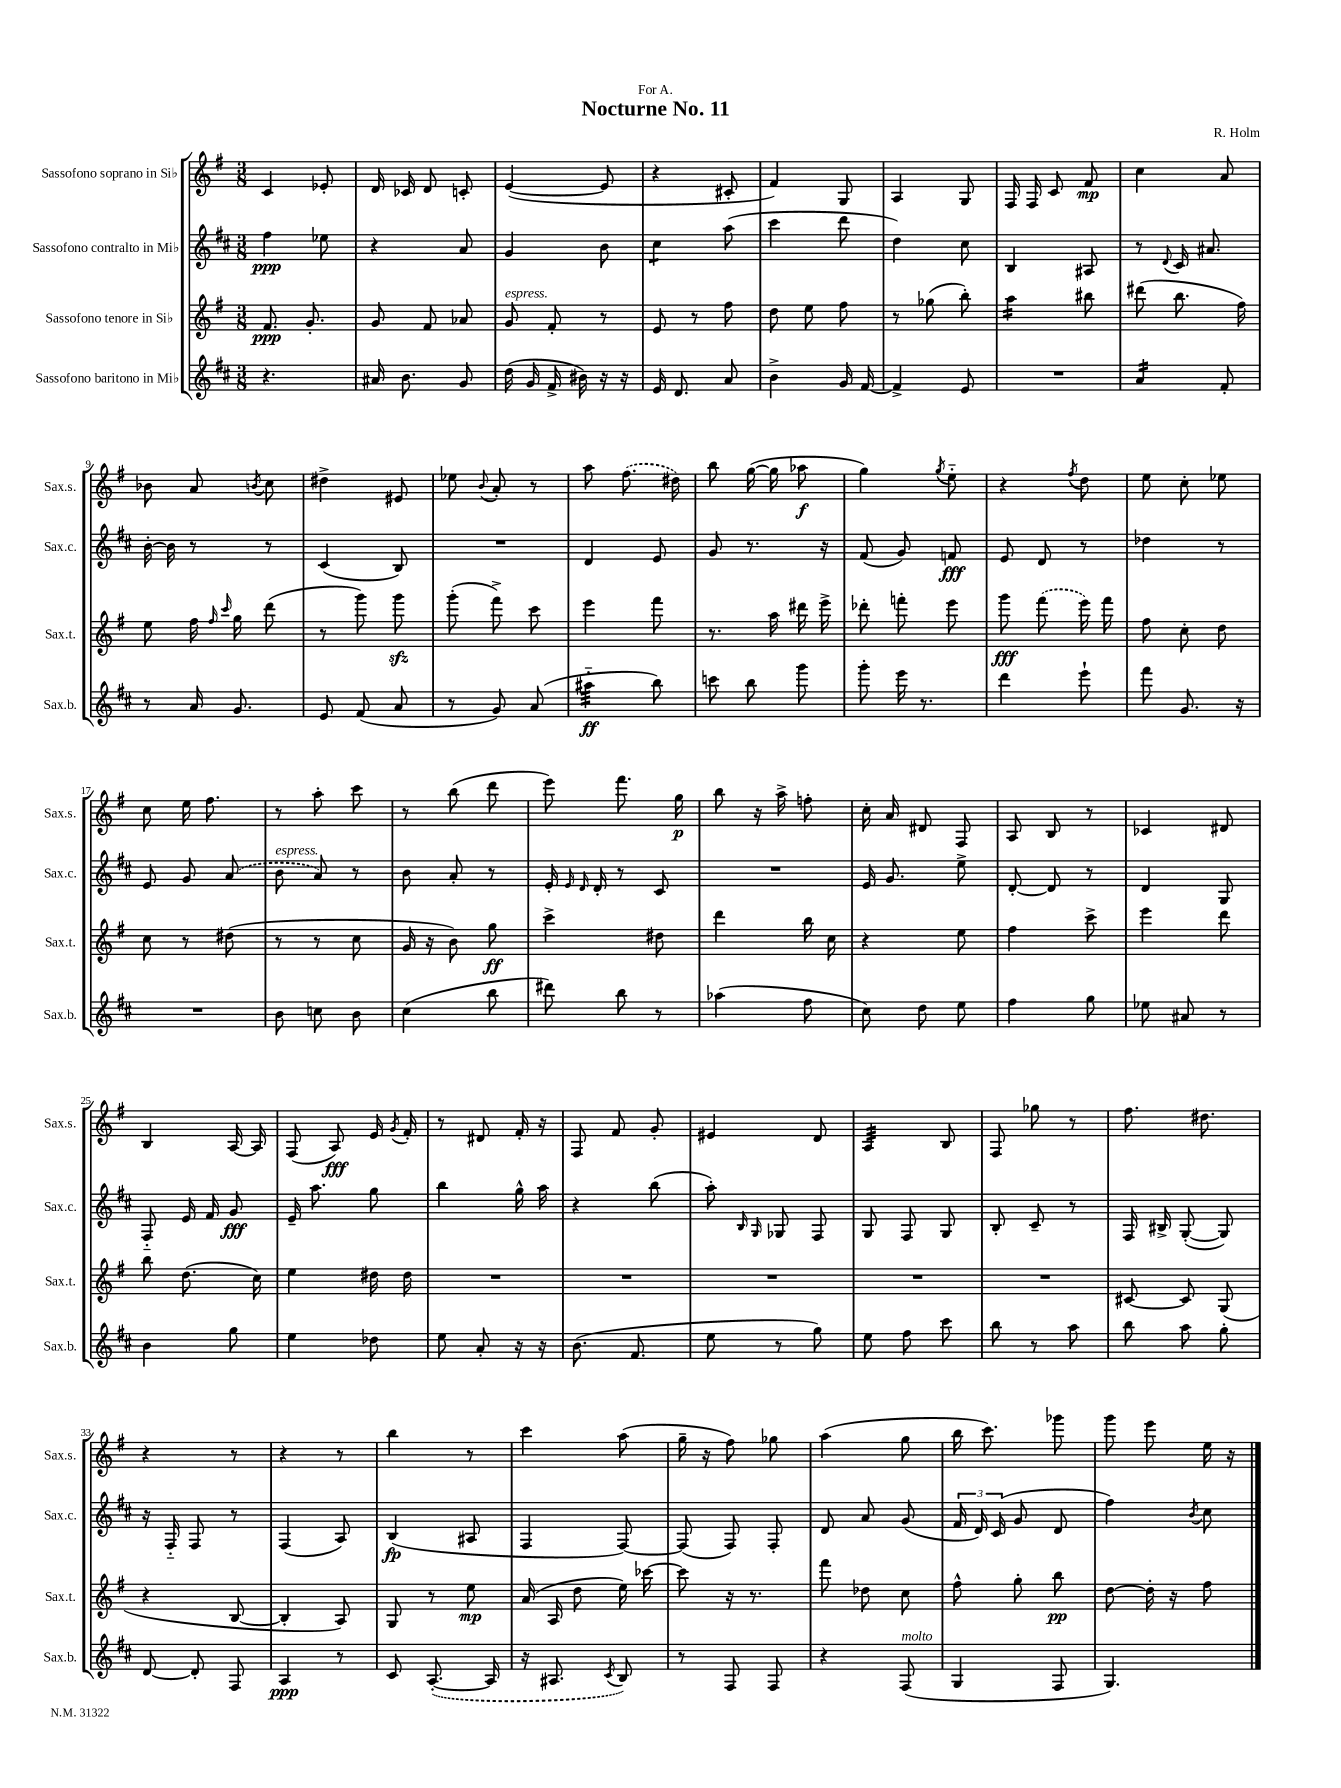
\header { title = "Nocturne No. 11" composer = "R. Holm" dedication = "For A." }
<<
\new StaffGroup <<
\new Staff = "s0" \with { instrumentName = "Sassofono soprano in Sib" shortInstrumentName = "Sax.s." } {
    \clef treble \key g \major \numericTimeSignature \time 3/8
    \autoBeamOff c'4 ees'8-. |
    d'16 ces'16 d'8 c'8-. |
    e'4~( e'8 |
    r4 cis'8-. |
    fis'4) g8 |
    a4 g8 |
    fis16 fis16 c'8 fis'8\mp |
    c''4 a'8 |
    bes'8 a'8 \acciaccatura { b'8 } c''8 |
    dis''4-> eis'8 |
    ees''8 \appoggiatura { b'8 } a'8-. r8 |
    a''8 \once \slurDashed fis''8.( dis''16) |
    b''8 g''16~( g''16 aes''8\f |
    g''4) \acciaccatura { g''8 } e''8-_ |
    r4 \acciaccatura { fis''8 } d''8 |
    e''8 c''8-. ees''8 |
    c''8 e''16 fis''8. |
    r8 a''8-. c'''8 |
    r8 b''8( d'''8 |
    e'''8) fis'''8. g''16\p |
    b''8 r16 a''16-> f''8-. |
    c''16-. a'16 dis'8 fis8 |
    a8 b8 r8 |
    ces'4 dis'8 |
    b4 a16~ a16 |
    fis8( a8\fff) e'16 \acciaccatura { g'8 } fis'16-. |
    r8 dis'8 fis'16-. r16 |
    fis8 fis'8 g'8-. |
    eis'4 d'8 |
    a4:32 b8 |
    fis8 ges''8 r8 |
    fis''8. dis''8. |
    r4 r8 |
    r4 r8 |
    b''4 r8 |
    c'''4 a''8( |
    g''16-- r16 fis''8) ges''8 |
    a''4( g''8 |
    b''16 c'''8.) ges'''8 |
    g'''8 e'''8 e''16 r16 \bar "|." |
}
\new Staff = "s1" \with { instrumentName = "Sassofono contralto in Mib" shortInstrumentName = "Sax.c." } {
    \clef treble \key d \major \numericTimeSignature \time 3/8
    \autoBeamOff fis''4\ppp ees''8 |
    r4 a'8 |
    g'4 b'8 |
    cis''4:8 a''8( |
    cis'''4 d'''8 |
    d''4) cis''8 |
    b4 ais8 |
    r8 \appoggiatura { d'8 } cis'16 ais'8. |
    b'16~-. b'16 r8 r8 |
    cis'4( b8) |
    R4. |
    d'4 e'8 |
    g'8 r8. r16 |
    fis'8( g'8) f'8\fff |
    e'8 d'8 r8 |
    des''4 r8 |
    e'8 g'8 \once \slurDashed a'8( |
    b'8^\markup { \italic "espress." } a'8) r8 |
    b'8 a'8-. r8 |
    e'16-. \grace { e'16 d'16 } d'16-. r8 cis'8 |
    R4. |
    e'16 g'8. e''8-> |
    d'8~-. d'8 r8 |
    d'4 g8 |
    fis8-_ e'16 fis'16 g'8\fff |
    e'16-- a''8. g''8 |
    b''4 g''16-^ a''16 |
    r4 b''8( |
    a''8-.) \grace { b16 g16 } ges8 fis8 |
    g8 fis8 g8 |
    b8-. cis'8-- r8 |
    fis16 bis16-> g8~-.( g8) |
    r16 fis16-_ fis8 r8 |
    fis4( a8) |
    b4\fp( ais8 |
    fis4 fis8~) |
    fis8( fis8) fis8-. |
    d'8 a'8 g'8( |
    \tuplet 3/2 { fis'16 d'16) cis'16( } g'8 d'8 |
    fis''4) \acciaccatura { b'8 } cis''8 \bar "|." |
}
\new Staff = "s2" \with { instrumentName = "Sassofono tenore in Sib" shortInstrumentName = "Sax.t." } {
    \clef treble \key g \major \numericTimeSignature \time 3/8
    \autoBeamOff fis'8.\ppp g'8.-. |
    g'8 fis'8 aes'8 |
    g'8^\markup { \italic "espress." } fis'8-. r8 |
    e'8 r8 fis''8 |
    d''8 e''8 fis''8 |
    r8 ges''8( b''8-.) |
    a''4:16 bis''8 |
    dis'''8( b''8. fis''16) |
    e''8 fis''16 \grace { fis''16 c'''16 } g''16 d'''8( |
    r8 g'''8) g'''8\sfz |
    g'''8-.( fis'''8->) c'''8 |
    e'''4 fis'''8 |
    r8. a''16 dis'''16 e'''16-> |
    des'''8-. f'''8-. e'''8 |
    g'''8\fff \once \slurDashed fis'''8( e'''16) fis'''16 |
    fis''8 c''8-. d''8 |
    c''8 r8 dis''8( |
    r8 r8 c''8 |
    g'16 r16 b'8) g''8\ff |
    c'''4-> dis''8 |
    d'''4 b''16 c''16 |
    r4 e''8 |
    fis''4 c'''8-> |
    e'''4 d'''8 |
    b''8 d''8.( c''16) |
    e''4 dis''16 dis''16 |
    R4. |
    R4. |
    R4. |
    R4. |
    R4. |
    cis'8~ cis'8 g8( |
    r4 b8~ |
    b4-. a8) |
    g8 r8 e''8\mp |
    a'16( a16 d''8 e''16) ces'''16~ |
    ces'''8 r16 r8. |
    fis'''8 des''8 c''8 |
    fis''8-^ g''8-. b''8\pp |
    d''8~ d''16-. r16 fis''8 \bar "|." |
}
\new Staff = "s3" \with { instrumentName = "Sassofono baritono in Mib" shortInstrumentName = "Sax.b." } {
    \clef treble \key d \major \numericTimeSignature \time 3/8
    \autoBeamOff r4. |
    ais'16 b'8. g'8 |
    d''16( g'16 fis'16-> bis'16) r16 r16 |
    e'16 d'8. a'8 |
    b'4-> g'16 fis'16~ |
    fis'4-> e'8 |
    R4. |
    a'4:16 fis'8-. |
    r8 a'16 g'8. |
    e'8 fis'8( a'8 |
    r8 g'8) a'8( |
    ais''4:32-_\ff b''8) |
    c'''8 b''8 g'''8 |
    g'''8-. e'''16 r8. |
    d'''4 e'''8-! |
    fis'''8 g'8. r16 |
    R4. |
    b'8 c''8 b'8 |
    cis''4( b''8 |
    dis'''8) b''8 r8 |
    aes''4( fis''8 |
    cis''8) d''8 e''8 |
    fis''4 g''8 |
    ees''8 ais'8 r8 |
    b'4 g''8 |
    e''4 des''8 |
    e''8 a'8-. r16 r16 |
    b'8.( fis'8. |
    e''8 r8 g''8) |
    e''8 fis''8 cis'''8 |
    b''8 r8 a''8 |
    b''8 a''8 g''8-. |
    d'8~ d'8-. fis8 |
    a4\ppp r8 |
    cis'8 \once \slurDashed a8.~-.( a16 |
    r16 ais8. \acciaccatura { cis'8 } b8) |
    r8 fis8 fis8 |
    r4 fis8^\markup { \italic "molto" }( |
    g4 fis8 |
    g4.) \bar "|." |
}
>>
>>
